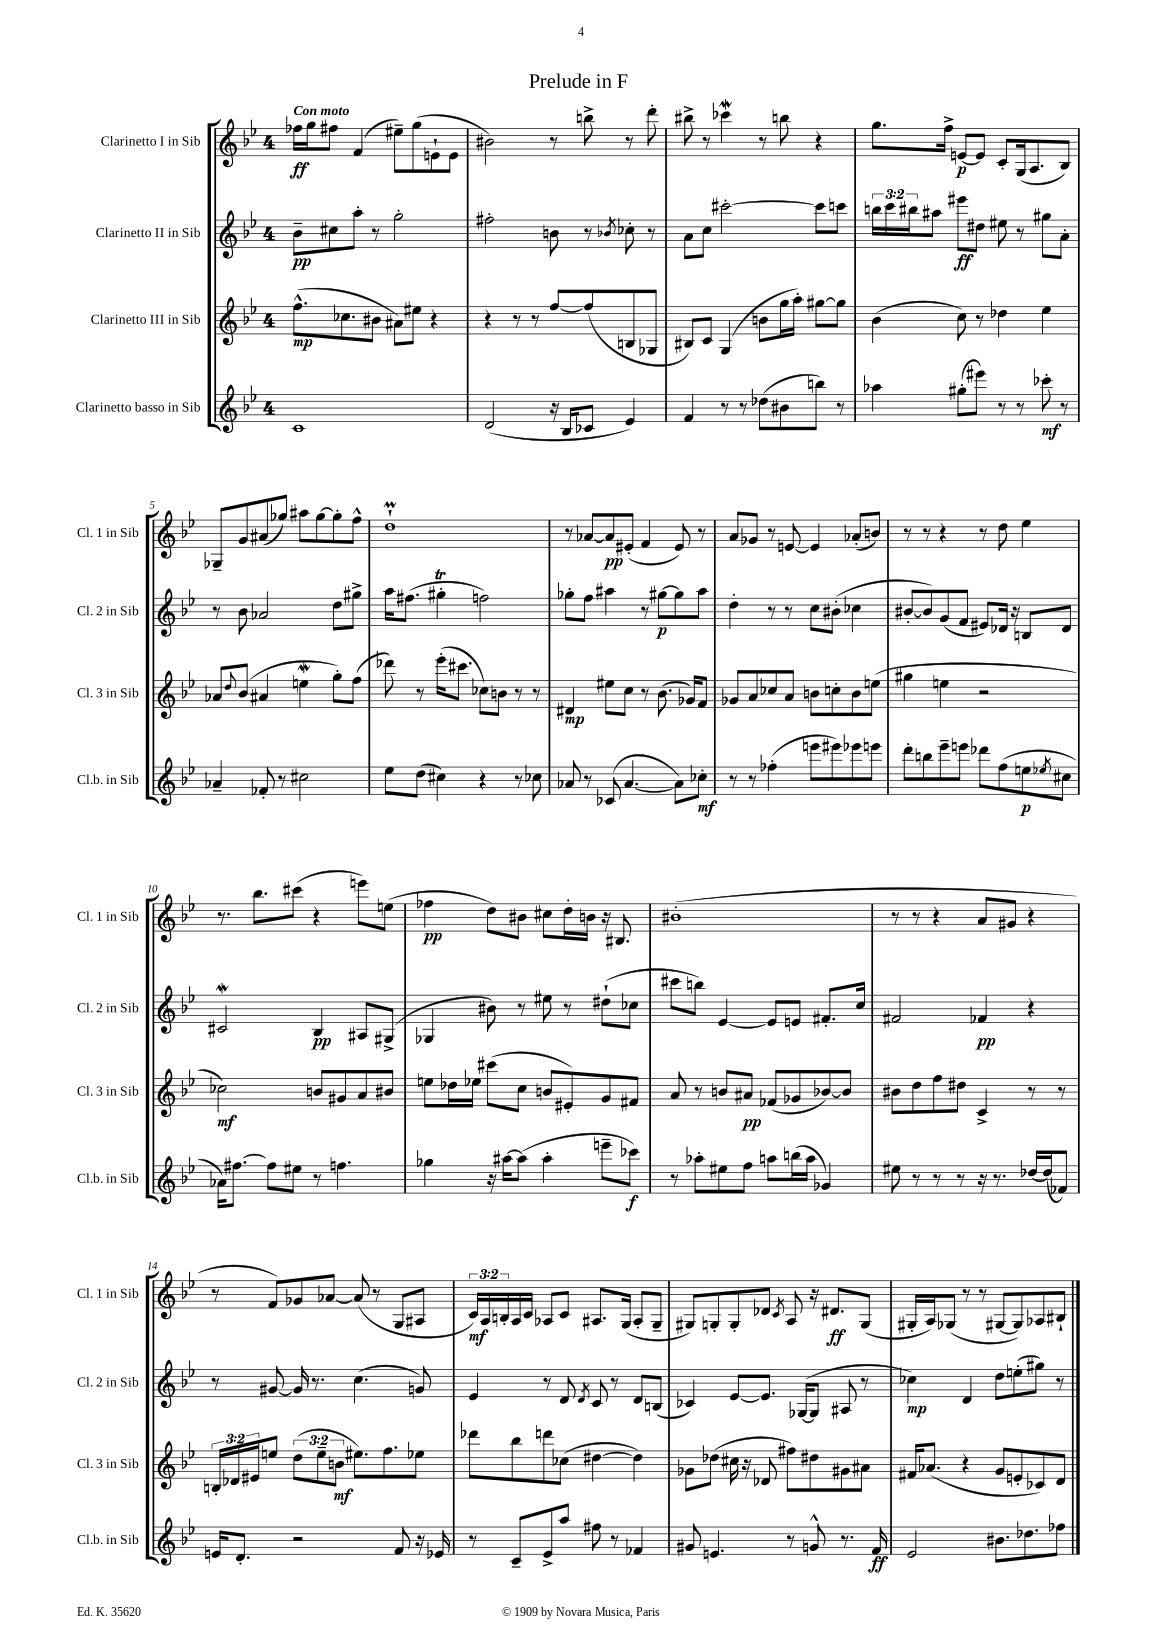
\header { title = "Prelude in F" }
<<
\new StaffGroup <<
\new Staff = "s0" \with { instrumentName = "Clarinetto I in Sib" shortInstrumentName = "Cl. 1 in Sib" } {
    \clef treble \key bes \major \once \override Staff.TimeSignature.style = #'single-digit \time 4/4 \override Staff.TupletNumber.text = #tuplet-number::calc-fraction-text \tempo "Con moto"
    fes''16\ff g''16 fis''8 f'4( eis''8--) g''8( e'8-! e'8 |
    bis'2) r8 b''8-> r8 d'''8-. |
    bis''8-> r8 ces'''4\mordent r8 b''8 r4 |
    g''8. f''16-> e'8~\p e'8 c'8-. g16( a8. bes8) |
    ges8-- g'8 ais'8( ges''8) ais''8 ges''8~ ges''8-. f''8-^ |
    d''1-!\prall |
    r8 aes'8~ aes'8\pp eis'8-.( f'4 eis'8) r8 |
    a'8 ges'8 r8 e'8~ e'4 aes'8-.( b'8) |
    r8 r8 r4 r8 d''8 ees''4 |
    r8. bes''8. cis'''8( r4 e'''8) e''8( |
    fes''4\pp d''8) bis'8 cis''8 d''16-. b'16 r16 bis8. |
    bis'1-.( |
    r8 r8 r4 a'8 gis'8 r4 |
    r8 f'8) ges'8 aes'8~ aes'8( r8 g8 ais8 |
    \tuplet 3/2 { c'16\mf) a16 b16-. } a16 c'16 aes8 c'8 ais8. g16( ais8-. g8-- |
    gis8) g8-. g8-. des'8 \acciaccatura { c'8 } a8 r16 dis'8.\ff g8( |
    gis16-. a16) ges8( r8 r8 gis8~ gis8) aes8 bis8-! \bar "|." |
}
\new Staff = "s1" \with { instrumentName = "Clarinetto II in Sib" shortInstrumentName = "Cl. 2 in Sib" } {
    \clef treble \key bes \major \once \override Staff.TimeSignature.style = #'single-digit \time 4/4 \override Staff.TupletNumber.text = #tuplet-number::calc-fraction-text
    bes'8--\pp cis''8 a''8-. r8 g''2-. |
    fis''2-. b'8 r8 \acciaccatura { bes'8 } ces''8-. r8 |
    a'8 c''8 cis'''2~-. cis'''8 c'''8 |
    \tuplet 3/2 { b''16 c'''16 bis''16 } ais''8 eis'''8\ff dis''8 eis''8 r8 gis''8 a'8-. |
    r8 bes'8 aes'2 d''8 gis''8-> |
    a''16 fis''8.( gis''4-.\trill f''2) |
    ges''8-. f''8 ais''4 r8 gis''8~\p gis''8 ais''8 |
    d''4-. r8 r8 c''8 bis'8-.( ces''4 |
    bis'8~-. bis'8) g'8( f'8 eis'8) des'16 r16 b8 des'8 |
    cis'2\mordent bes4\pp ais8 gis8->( |
    ges4 bis'8) r8 eis''8 r8 dis''8-!( ces''8 |
    cis'''8 b''8) ees'4~ ees'8 e'8 fis'8.-. c''16 |
    fis'2 fes'4\pp r4 |
    r8 gis'8~ gis'16 r8. c''4.( g'8) |
    ees'4 r8 d'8 \acciaccatura { d'8 } c'8 r8 d'8 b8( |
    ces'4) ees'8~ ees'8. ges16~( ges8 ais8 r8 |
    ces''4\mp) d'4 d''8 e''8-.( gis''8) r8 \bar "|." |
}
\new Staff = "s2" \with { instrumentName = "Clarinetto III in Sib" shortInstrumentName = "Cl. 3 in Sib" } {
    \clef treble \key bes \major \once \override Staff.TimeSignature.style = #'single-digit \time 4/4 \override Staff.TupletNumber.text = #tuplet-number::calc-fraction-text
    f''8.-^\mp( ces''8. bis'8 ais'8) eis''8 r4 |
    r4 r8 r8 f''8~ f''8( b8 ges8 |
    bis8) c'8 g4( b'8 g''16 a''16-.) gis''8~ gis''8 |
    bes'4( c''8) r8 des''4 ees''4 |
    aes'8 \appoggiatura { d''8 } bes'8( ais'4 e''4\mordent g''8-.) f''8( |
    des'''8) r8 ees'''16-.( cis'''8. ces''8) b'8 r8 r8 |
    dis'4\mp eis''8 c''8 r8 bes'8.( ges'16) f'8 |
    ges'8 a'8 ces''8 a'8 b'8 c''8-. b'8 e''8( |
    gis''4 e''4 r2 |
    ces''2\mf) b'8 gis'8 a'8 bis'8 |
    e''8 des''16 ees''16 cis'''8( c''8 b'8 eis'8-.) g'8 fis'8 |
    a'8 r8 b'8 ais'8\pp fes'8( ges'8 bes'8~) bes'8 |
    bis'8 d''8 f''8 dis''8 c'4-> r8 r8 |
    \tuplet 3/2 { b16-. des'16 eis'16 } e''8 \tuplet 3/2 { d''8( e''8-- b'8\mf } eis''8.) f''8. ees''8 |
    des'''8 bes''8 d'''8 ces''8( dis''4~ dis''4) |
    ges'8 des''8( cis''16 r16 des'8 fis''8) dis''8 gis'8 ais'8 |
    fis'16 aes'8.( r4 g'8 e'8-. ces'8) d'8 \bar "|." |
}
\new Staff = "s3" \with { instrumentName = "Clarinetto basso in Sib" shortInstrumentName = "Cl.b. in Sib" } {
    \clef treble \key bes \major \once \override Staff.TimeSignature.style = #'single-digit \time 4/4
    c'1 |
    d'2( r16 bes16 ces'8 ees'4) |
    f'4 r8 r8 des''8( bis'8 b''8) r8 |
    aes''4 gis''8-.( eis'''8) r8 r8 ces'''8-.\mf r8 |
    aes'4-- fes'8-. r8 cis''2 |
    ees''8 d''8( cis''4) r4 r8 ces''8 |
    aes'8 r8 ces'8( aes'4.~ aes'8) ces''8-.\mf |
    r8 r8 fes''4-.( e'''8 eis'''8) ees'''8 e'''8 |
    d'''8-. b''8 ees'''8-- e'''8 des'''8 f''8( e''8\p \acciaccatura { ees''8 } cis''8 |
    aes'16) fis''8.~ fis''8 eis''8 r8 f''4. |
    ges''4 r16 ais''16~ ais''8( ais''4-. e'''8-- ces'''8\f) |
    r8 aes''8-. eis''8 f''8 a''8 b''16( a''16 ges'4) |
    eis''8 r8 r8 r8 r16 r8. des''16~ des''16( fes'8) |
    e'16 d'8.-. r2 f'8 r16 ees'16 |
    r8 c'8-- ees'8-> a''8 fis''8 r8 fes'4 |
    gis'8 e'4. r8 g'8-^ r8. f'16\ff |
    ees'2 bis'8. des''8. fes''8 \bar "|." |
}
>>
>>
